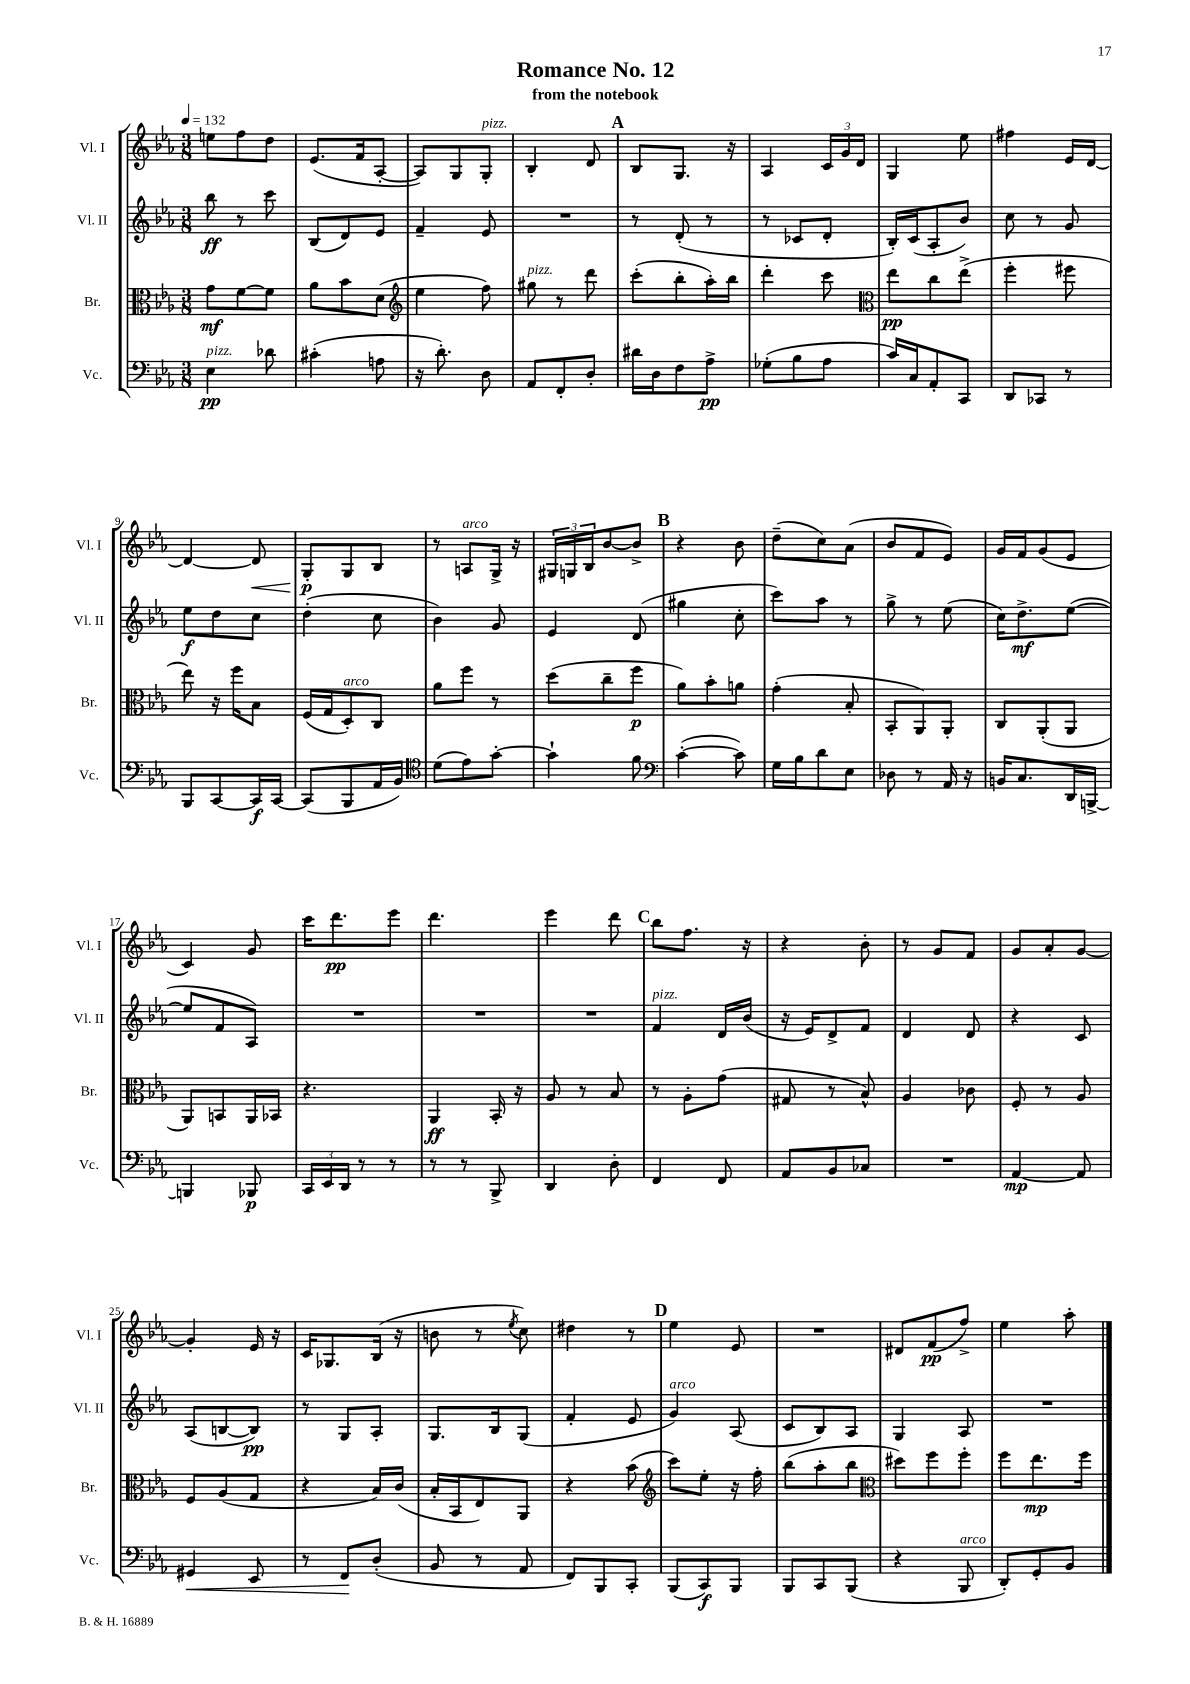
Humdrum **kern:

**kern	**kern	**kern	**kern
*staff4	*staff3	*staff2	*staff1
*clefF4	*clefC3	*clefG2	*clefG2
*k[b-e-a-]	*k[b-e-a-]	*k[b-e-a-]	*k[b-e-a-]
*M3/8	*M3/8	*M3/8	*M3/8
*MM132	*MM132	*MM132	*MM132
4E-\	8g\L	8bb-\	8ee\L
.	[8f\	8r	8ff\
8d-\	8f\]J	8ccc\	8dd\J
=	=	=	=
(4c#'\	8a-\L	(8B-/L	(8.e-/L
.	8b-\	8d/)	.
.	.	.	16f/k
8A\	(8d\J	8e-/J	[8A-'/J
=	=	=	=
*	*clefG2	*	*
16r	4ee-\	4f~/	8A-/]L)
8.d'\)	.	.	.
.	.	.	8G/
8D\	8ff\)	8e-/	8G'/J
=	=	=	=
8AA-/L	8gg#\	4.r	4B-'/
8FF'/	8r	.	.
8D'/J	8ddd\	.	8d/
=	=	=	=
16d#\LL	(8ccc'\L	8r	8B-/L
16D\J	.	.	.
8F\	8bb-'\	(8d'/	8.G/J
8A-^\J	16aa-'\L)	8r	.
.	16bb-\JJ	.	16r
=	=	=	=
(8G-'\L	4ddd'\	8r	4A-/
8B-\	.	8c-/L	.
8A-\J	8ccc\	8d'/J	24c/LL
.	.	.	24g/
.	.	.	24d/JJ
=	=	=	=
*	*clefC3	*	*
16c/LL)	8ee-\L	16B-'/LL)	4G/
16C/J	.	(16c/J	.
8AA-'/	8cc\	8A-'/	.
8CC/J	(8ee-^\J	8b-/J)	8ee-\
=	=	=	=
8DD/L	4ff'\	8cc\	4ff#\
8CC-/J	.	8r	.
8r	8ff#\	8g/	16e-/LL
.	.	.	[16d/JJ
=	=	=	=
8BBB-/L	8ee-\)	8ee-\L	4d/_
[8CC/	16r	8dd\	.
.	16ff\LK	.	.
16CC/]L	8B-\J	8cc\J	8d/]
[16CC/JJ	.	.	.
=	=	=	=
(8CC/]L	(16F/LL	(4dd'\	8G'/L
.	16G/J	.	.
8BBB-/	8D'/)	.	8G/
16AA-/L	8C/J	8cc\	8B-/J
16BB-/JJ)	.	.	.
=	=	=	=
*clefC4	*	*	*
(8d\L	8a-\L	4b-\)	8r
8e-\)	8ff\J	.	8A/L
[8g'\J	8r	8g/	16G^/Jk
.	.	.	16r
=	=	=	=
4g`\]	(8dd\L	4e-/	24G#/LL
.	.	.	24G/
.	.	.	24B-/J
.	8cc~\	.	[8b-/
8f\	8ff\J	(8d/	8b-^/]J
=	=	=	=
*clefF4	*	*	*
([4c'\	8a-\L)	4gg#\	4r
.	8b-'\	.	.
8c\])	8a\J	8cc'\	8b-\
=	=	=	=
16G\LL	(4g'\	8ccc\L)	(8dd~\L
16B-\J	.	.	.
8d\	.	8aa-\J	8cc\)
8E-\J	8B-'/	8r	(8a-\J
=	=	=	=
8D-\	8BB-'/L	8gg^\	8b-/L
8r	8AA-/)	8r	8f/
16AA-/	8AA-'/J	(8ee-\	8e-/J)
16r	.	.	.
=	=	=	=
16BB/LK	8C/L	16cc\LK)	16g/LL
8.C/	.	8.dd^\	16f/J
.	(8AA-'/	.	(8g/
16DD/L	8AA-/J	([8ee-\J	8e-/J
[16BBB^/JJ	.	.	.
=	=	=	=
4BBB/]	8AA-/L)	8ee-/]L	4c/)
.	8BB/	8f/	.
8BBB-/	16AA-/L	8A-/J)	8g/
.	16BB-/JJ	.	.
=	=	=	=
24CC/LL	4.r	4.r	16ccc\LK
24EE-/	.	.	.
.	.	.	8.ddd\
24DD/JJ	.	.	.
8r	.	.	.
8r	.	.	8eee-\J
=	=	=	=
8r	4AA-/	4.r	4.ddd\
8r	.	.	.
8BBB-^/	16BB-'/	.	.
.	16r	.	.
=	=	=	=
4DD/	8A-/	4.r	4eee-\
.	8r	.	.
8D'\	8B-/	.	8ddd\
=	=	=	=
4FF/	8r	4f/	8bb-\L
.	8A-'\L	.	8.ff\J
8FF/	(8g\J	16d/LL	.
.	.	(16b-/JJ	16r
=	=	=	=
8AA-/L	8G#/	16r	4r
.	.	16e-/LK)	.
8BB-/	8r	8d^/	.
8C-/J	8B-^^/)	8f/J	8b-'\
=	=	=	=
4.r	4A-/	4d/	8r
.	.	.	8g/L
.	8c-\	8d/	8f/J
=	=	=	=
[4AA-/	8F'/	4r	8g/L
.	8r	.	8a-'/
8AA-/]	8A-/	8c/	[8g/J
=	=	=	=
4GG#/	8F/L	(8A-/L	4g'/]
.	(8A-/	[8B/	.
8EE-/	8G/J	8B/]J)	16e-/
.	.	.	16r
=	=	=	=
8r	4r	8r	16c/LK
.	.	.	8.G-/
8FF/L	.	8G/L	.
(8D'/J	16B-/LL)	8A-'/J	(16B-/Jk
.	(16c/JJ	.	16r
=	=	=	=
8BB-/	16B-'/LL	8.G/L	8b\
.	16BB-/J	.	.
8r	8E-/)	.	8r
.	.	16B-/k	.
.	.	.	8qee-/
8AA-/	8AA-/J	(8G/J	8cc\)
=	=	=	=
8FF/L)	4r	4f'/	4dd#\
8BBB-/	.	.	.
8CC'/J	(8b-\	8e-/	8r
=	=	=	=
*	*clefG2	*	*
(8BBB-/L	8ccc\L)	4g/)	4ee-\
8CC/)	8ee-'\J	.	.
8BBB-/J	16r	(8A-/	8e-/
.	16ff'\	.	.
=	=	=	=
8BBB-/L	(8bb-\L	8c/L	4.r
8CC/	8aa-'\	8B-/)	.
(8BBB-/J	8bb-\J	8A-/J	.
=	=	=	=
*	*clefC3	*	*
4r	8dd#\L)	4G/	8d#/L
.	8ff\	.	(8f/
8BBB-/	8ff'\J	8A-/	8ff^/J)
=	=	=	=
8DD'/L)	8ff\L	4.r	4ee-\
8GG'/	8.ee-\	.	.
8BB-/J	.	.	8aa-'\
.	16ff\Jk	.	.
==	==	==	==
*-	*-	*-	*-
